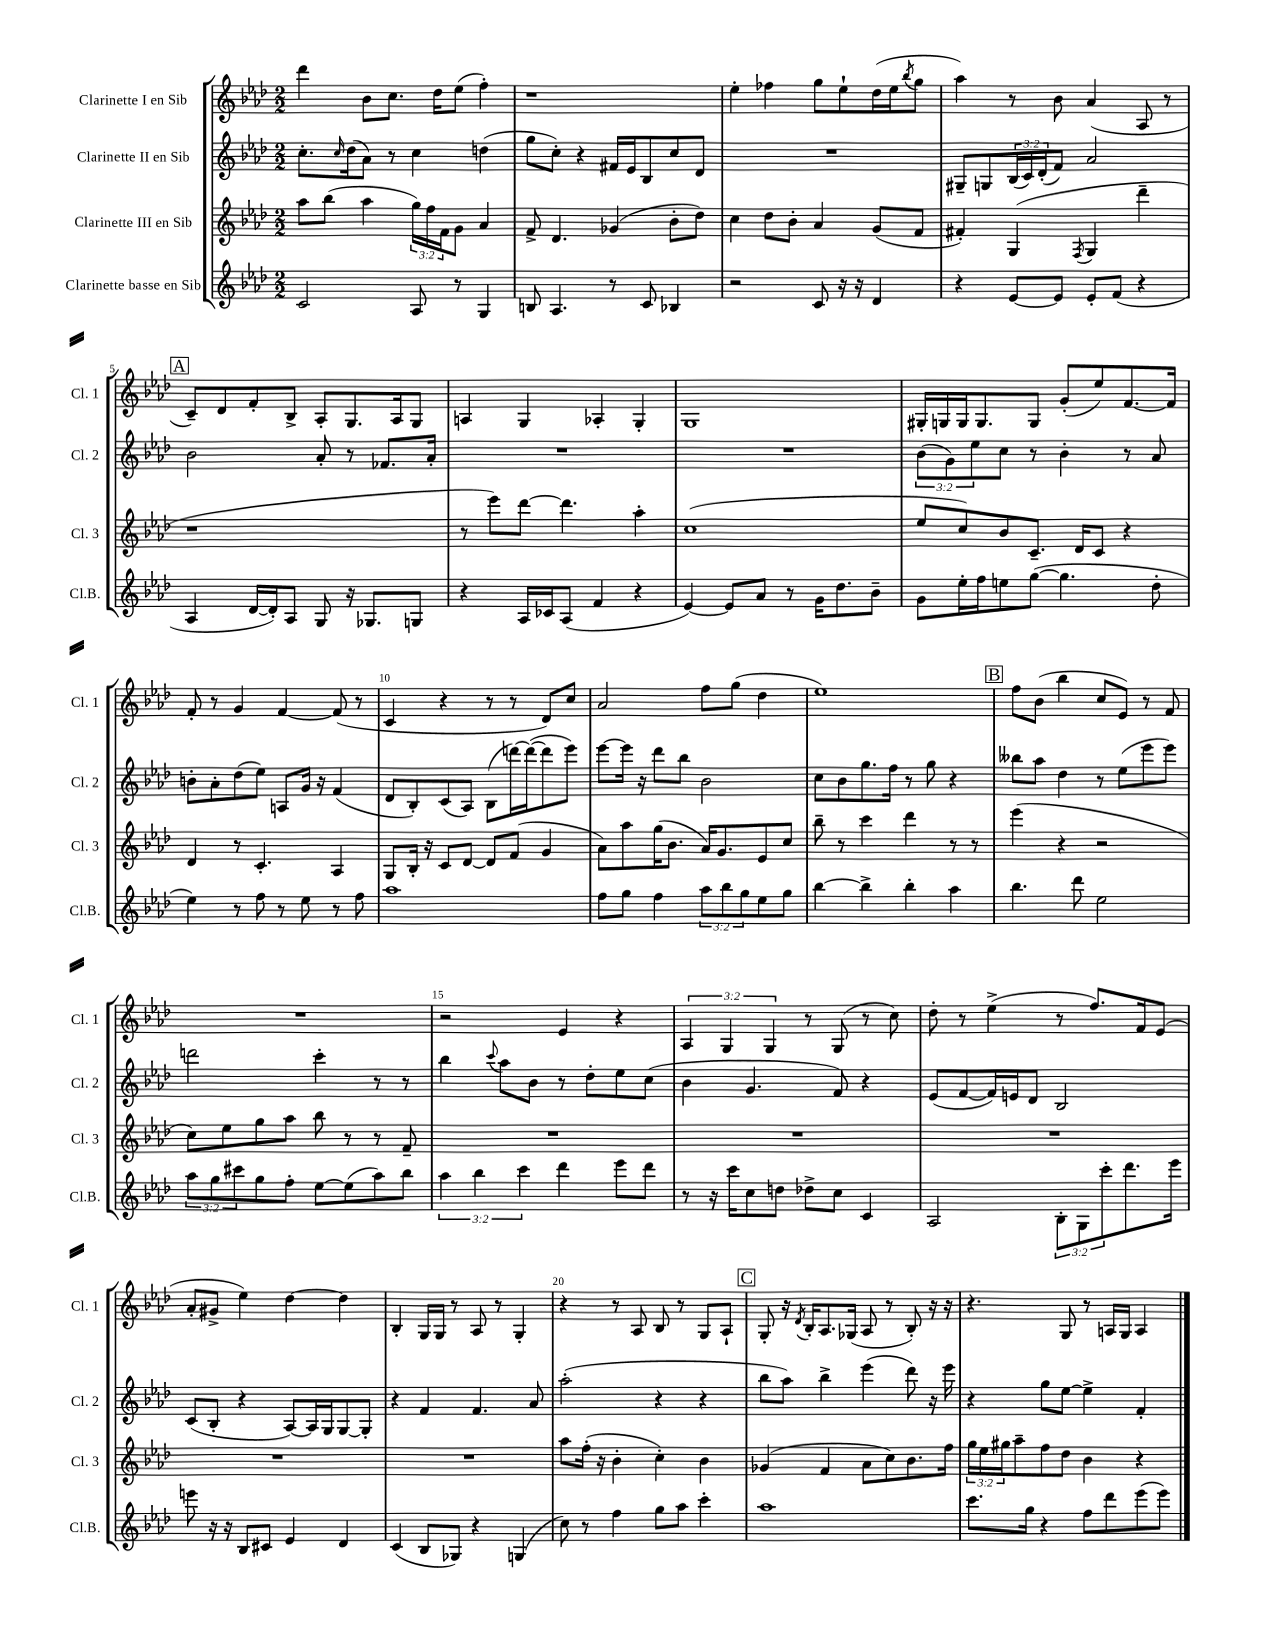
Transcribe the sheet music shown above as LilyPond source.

<<
\new StaffGroup <<
\new Staff = "s0" \with { instrumentName = "Clarinette I en Sib" shortInstrumentName = "Cl. 1" } {
    \clef treble \key aes \major \numericTimeSignature \time 2/2 \override Staff.TupletNumber.text = #tuplet-number::calc-fraction-text
    des'''4 bes'8 c''8. des''16 ees''8( f''4-.) |
    r1 |
    ees''4-. fes''4 g''8 ees''8-! des''16( ees''16 \acciaccatura { bes''8 } g''8 |
    aes''4) r8 bes'8 aes'4( aes8 r8 |
    \mark \markup { \box "A" } c'8--) des'8 f'8-. bes8-> aes8-. g8. aes16 g8 |
    a4 g4 aes4-. g4-. |
    g1 |
    gis16-. g16 g16 g8. g8 g'8-.( ees''8) f'8.~ f'16 |
    f'8-. r8 g'4 f'4~ f'8( r8 |
    c'4 r4 r8 r8 des'8) c''8 |
    aes'2 f''8 g''8( des''4 |
    ees''1) |
    \mark \markup { \box "B" } f''8 bes'8( bes''4 c''8 ees'8) r8 f'8 |
    R1 |
    r2 ees'4 r4 |
    \tuplet 3/2 { aes4 g4 g4 } r8 g8( r8 c''8) |
    des''8-. r8 ees''4->( r8 f''8.) f'16 ees'8( |
    aes'8-. gis'8-> ees''4) des''4~ des''4 |
    bes4-. g16 g16 r8 aes8 r8 g4-. |
    r4 r8 aes8 bes8 r8 g8 aes8-! |
    \mark \markup { \box "C" } g8-. r16 \acciaccatura { des'8 } bes16-. aes8. ges16( aes8 r8 bes8-.) r16 r16 |
    r4. g8 r8 a16 g16 a4 \bar "|." |
}
\new Staff = "s1" \with { instrumentName = "Clarinette II en Sib" shortInstrumentName = "Cl. 2" } {
    \clef treble \key aes \major \numericTimeSignature \time 2/2 \override Staff.TupletNumber.text = #tuplet-number::calc-fraction-text
    c''8.-. \grace { c''16 } des''16( aes'8) r8 c''4 d''4( |
    g''8 c''8-.) r4 fis'16 ees'16 bes8 c''8 des'8 |
    R1 |
    gis8-- g8 \tuplet 3/2 { bes16( c'16) des'16-.( } f'8) aes'2 |
    \mark \markup { \box "A" } bes'2 aes'8-. r8 fes'8. aes'16-. |
    R1 |
    R1 |
    \tuplet 3/2 { bes'8( g'8) ees''8 } c''8 r8 bes'4-. r8 aes'8 |
    b'8-. aes'8-. des''8( ees''8) a8 g'16 r16 f'4( |
    des'8 bes8-.) c'8( aes8) bes8( d'''16~) d'''16~( d'''8 ees'''8) |
    ees'''8~ ees'''16 r16 des'''8 bes''8 bes'2 |
    c''8 bes'8 g''8. f''16 r8 g''8 r4 |
    \mark \markup { \box "B" } beses''8 aes''8 des''4 r8 ees''8( ees'''8 ees'''8) |
    d'''2 c'''4-. r8 r8 |
    bes''4 \appoggiatura { c'''8 } aes''8 bes'8 r8 des''8-. ees''8 c''8( |
    bes'4 g'4. f'8) r4 |
    ees'8( f'8~ f'16) e'16 des'8 bes2 |
    c'8( bes8-. r4 aes8~) aes16 g16 g8~ g8-. |
    r4 f'4 f'4. aes'8 |
    aes''2-.( r4 r4 |
    \mark \markup { \box "C" } bes''8 aes''8) bes''4-> ees'''4( des'''8) r16 ees'''16 |
    r4 g''8 ees''8~ ees''4-> f'4-. \bar "|." |
}
\new Staff = "s2" \with { instrumentName = "Clarinette III en Sib" shortInstrumentName = "Cl. 3" } {
    \clef treble \key aes \major \numericTimeSignature \time 2/2 \override Staff.TupletNumber.text = #tuplet-number::calc-fraction-text
    aes''8 bes''8( aes''4 \tuplet 3/2 { g''16) f''16 f'16 } g'8 aes'4 |
    f'8-> des'4. ges'4( bes'8-. des''8) |
    c''4 des''8 bes'8-. aes'4 g'8( f'8 |
    fis'4-.) g4( \acciaccatura { f8 } g4 des'''4-- |
    \mark \markup { \box "A" } r1 |
    r8 ees'''8) des'''8~ des'''4. aes''4-. |
    c''1( |
    ees''8 c''8) bes'8 c'8.-- des'16 c'8 r4 |
    des'4 r8 c'4.-. aes4 |
    g8 bes16-. r16 c'8 des'8~ des'8 f'8( g'4 |
    aes'8) aes''8 g''16( bes'8. aes'16) g'8. ees'8 c''8 |
    bes''8-- r8 c'''4 des'''4 r8 r8 |
    \mark \markup { \box "B" } ees'''4( r4 r2 |
    c''8) ees''8 g''8 aes''8 bes''8 r8 r8 f'8-- |
    R1 |
    R1 |
    R1 |
    R1 |
    R1 |
    aes''8 f''16-.( r16 bes'4-. c''4-.) bes'4 |
    \mark \markup { \box "C" } ges'4( f'4 aes'8 c''8) bes'8. f''16 |
    \tuplet 3/2 { g''16 ees''16 gis''16 } aes''8-- f''8 des''8 bes'4 r4 \bar "|." |
}
\new Staff = "s3" \with { instrumentName = "Clarinette basse en Sib" shortInstrumentName = "Cl.B." } {
    \clef treble \key aes \major \numericTimeSignature \time 2/2 \override Staff.TupletNumber.text = #tuplet-number::calc-fraction-text
    c'2 aes8 r8 g4 |
    b8 aes4. r8 c'8 bes4 |
    r2 c'8 r16 r16 des'4 |
    r4 ees'8~ ees'8 ees'8-. f'8( r4 |
    \mark \markup { \box "A" } aes4 des'16~ des'16-.) aes8 g8 r16 ges8. g8 |
    r4 aes16 ces'16 aes8( f'4 r4 |
    ees'4~) ees'8 aes'8 r8 g'16 des''8. bes'8-- |
    g'8 ees''16-. f''16 e''8 g''8~( g''4. des''8-. |
    ees''4) r8 f''8 r8 ees''8 r8 f''8 |
    aes''1 |
    f''8 g''8 f''4 \tuplet 3/2 { aes''8 bes''8 g''8 } ees''8 g''8 |
    bes''4~ bes''4-> bes''4-. aes''4 |
    \mark \markup { \box "B" } bes''4. des'''8 ees''2 |
    \tuplet 3/2 { aes''8 g''8 cis'''8 } g''8 f''8-. ees''8~ ees''8( aes''8) bes''8 |
    \tuplet 3/2 { aes''4 bes''4 c'''4 } des'''4 ees'''8 des'''8 |
    r8 r16 c'''16 c''8 d''8 des''8-> c''8 c'4 |
    aes2 \tuplet 3/2 { bes8-. g8 c'''8-. } des'''8. ees'''16 |
    e'''8 r16 r16 bes8 cis'8 ees'4 des'4 |
    c'4( bes8 ges8) r4 g4( |
    c''8) r8 f''4 g''8 aes''8 c'''4-. |
    \mark \markup { \box "C" } aes''1 |
    c'''8. g''16 r4 f''8 des'''8 ees'''8( ees'''8) \bar "|." |
}
>>
>>
\layout { \context { \Score \override BarNumber.break-visibility = ##(#f #t #t) barNumberVisibility = #(every-nth-bar-number-visible 5) } }
